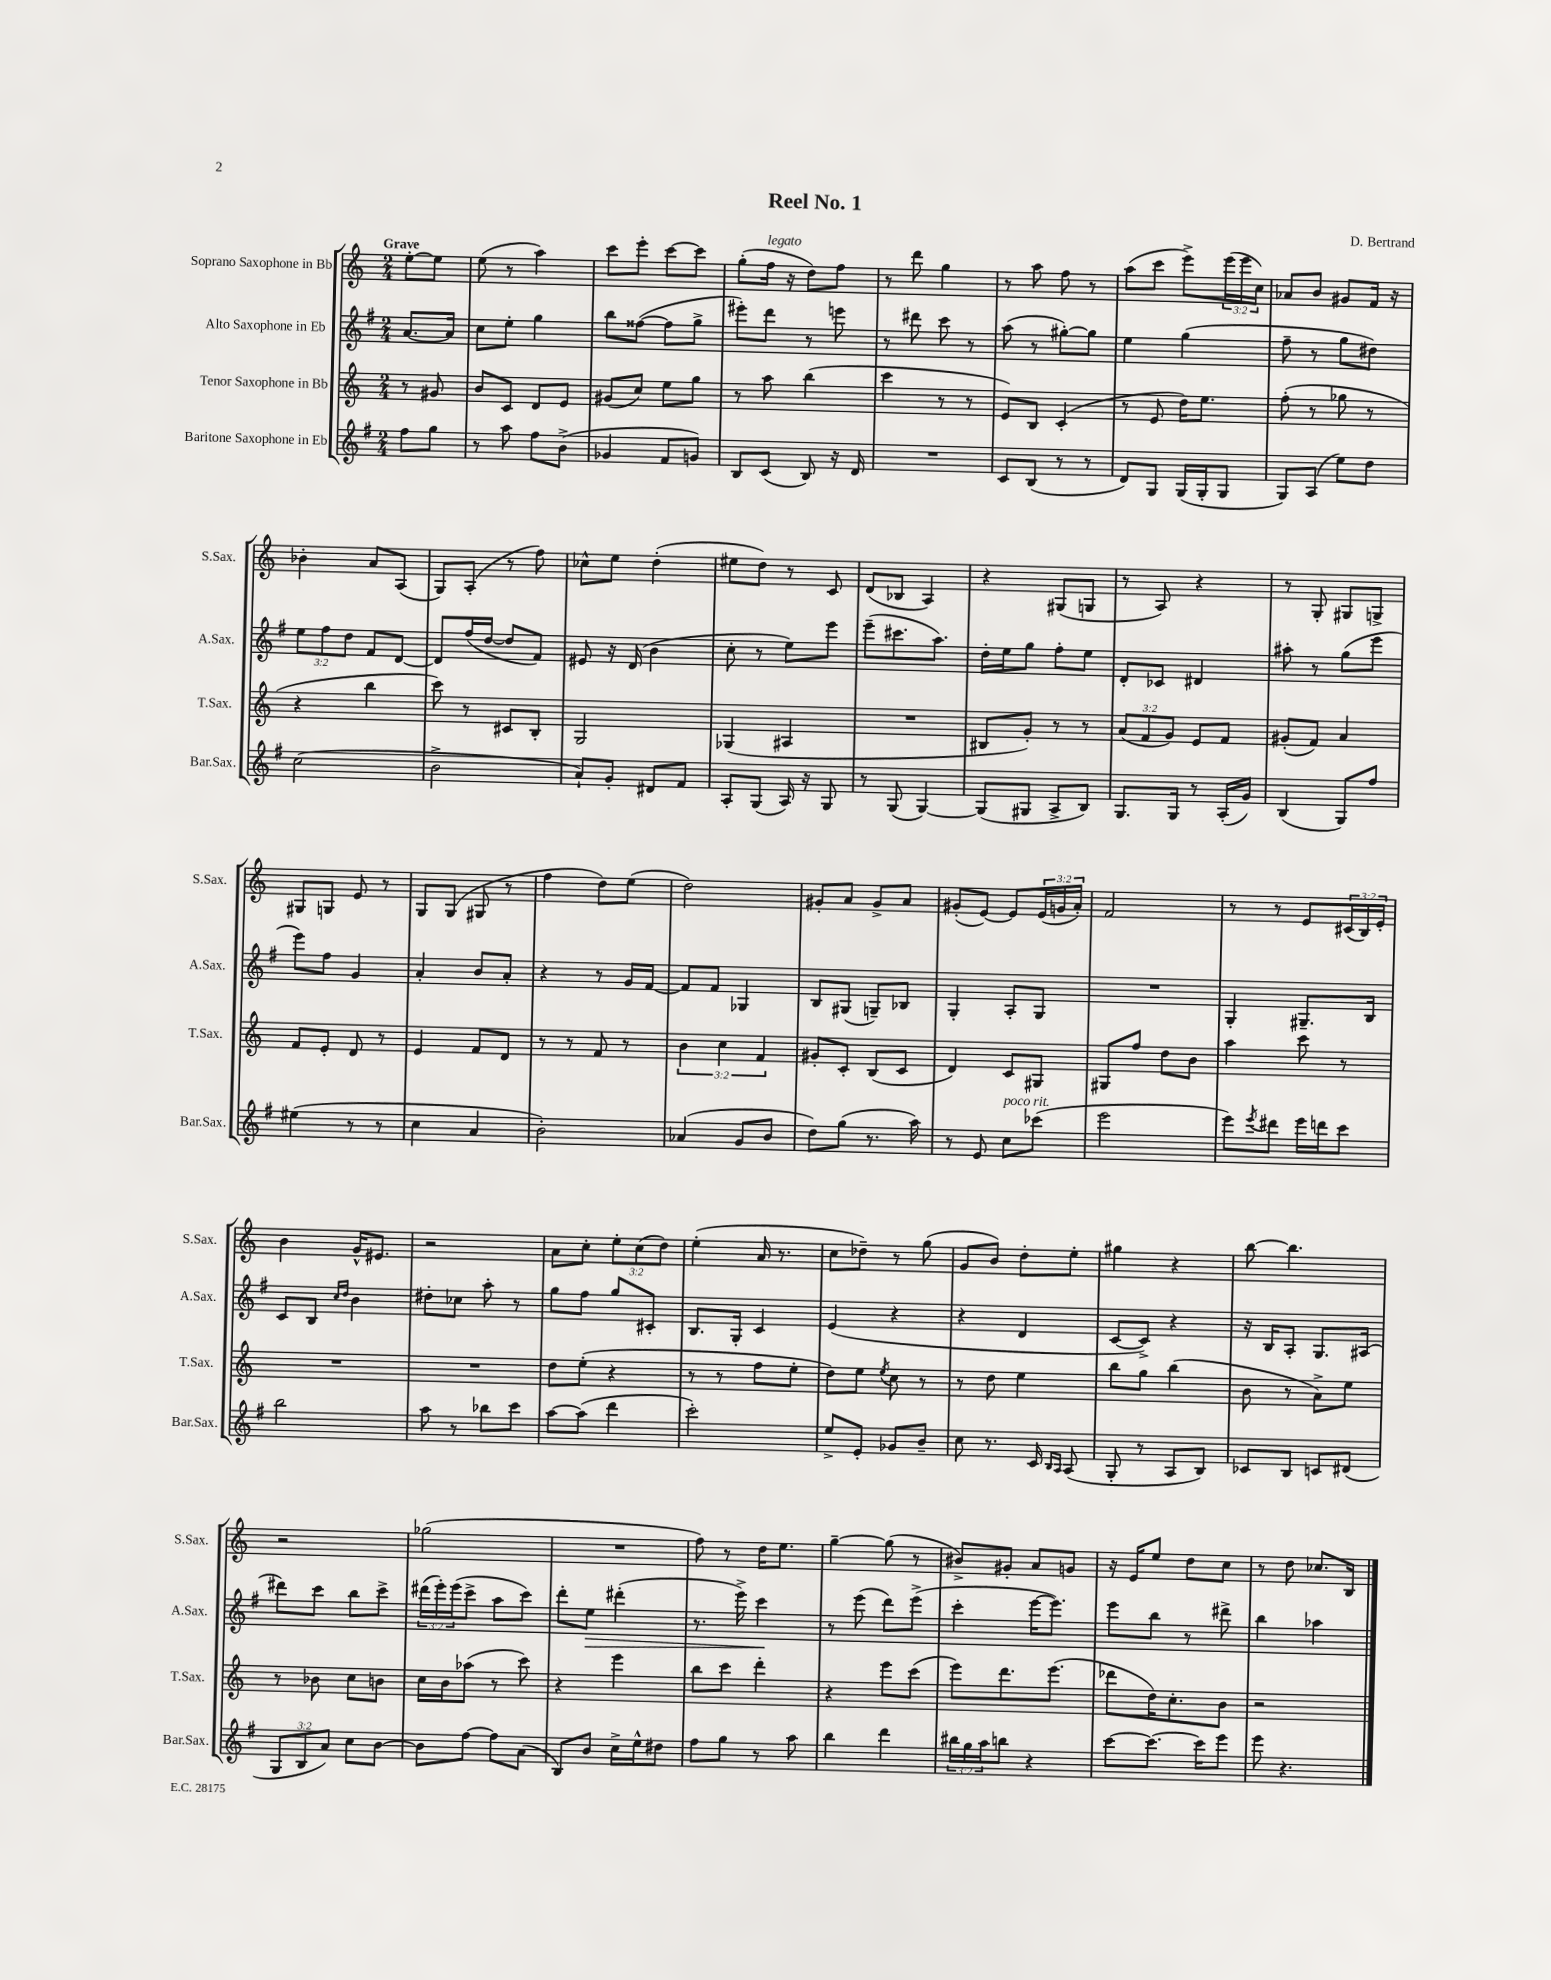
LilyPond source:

\header { title = "Reel No. 1" composer = "D. Bertrand" }
<<
\new StaffGroup <<
\new Staff = "s0" \with { instrumentName = "Soprano Saxophone in Bb" shortInstrumentName = "S.Sax." } {
    \clef treble \key c \major \numericTimeSignature \time 2/4 \override Staff.TupletNumber.text = #tuplet-number::calc-fraction-text \partial 4 \tempo "Grave"
    e''8~-. e''8 |
    e''8( r8 a''4) |
    c'''8 e'''8-. c'''8~ c'''8 |
    g''8-.( f''16^\markup { \italic "legato" } r16 d''8) f''8 |
    r8 d'''8 g''4 |
    r8 a''8 f''8 r8 |
    a''8( c'''8 e'''8->) \tuplet 3/2 { e'''16( e'''16 c''16) } |
    aes'8 b'8 gis'8 f'16 r16 |
    bes'4-. a'8 a8( |
    g8) a8-.( r8 f''8) |
    ces''8-^ e''8 d''4-.( |
    eis''8 d''8) r8 c'8 |
    d'8( bes8 a4) |
    r4 gis8( g8 |
    r8 a8) r4 |
    r8 g8-. gis8 g8-> |
    gis8 g8 e'8 r8 |
    g8 g8( gis8 r8 |
    f''4 d''8) e''8( |
    d''2) |
    gis'8-. a'8 gis'8-> a'8 |
    gis'8-.( e'8~) e'8 \tuplet 3/2 { e'16( g'16 a'16-.) } |
    f'2 |
    r8 r8 e'8 \tuplet 3/2 { cis'16( b16) e'16-. } |
    b'4 g'16-^ eis'8. |
    r2 |
    a'8 c''8-. \tuplet 3/2 { e''8-. c''8( d''8) } |
    e''4-.( a'16 r8. |
    c''8 des''8--) r8 g''8( |
    g'8 b'8) d''8-. e''8-. |
    gis''4 r4 |
    b''8~ b''4. |
    r2 |
    ges''2( |
    R2 |
    f''8) r8 d''16 e''8. |
    g''4~-- g''8( r8 |
    bis'8->) gis'8-. a'8 g'8 |
    r16 e'16 e''8 d''8 c''8 |
    r8 d''8 ces''8. b16 \bar "|." |
}
\new Staff = "s1" \with { instrumentName = "Alto Saxophone in Eb" shortInstrumentName = "A.Sax." } {
    \clef treble \key g \major \numericTimeSignature \time 2/4 \override Staff.TupletNumber.text = #tuplet-number::calc-fraction-text \partial 4
    a'8.~ a'16 |
    c''8 e''8-. g''4 |
    b''8 fisis''8~( fisis''8 g''8-> |
    eis'''8-.) d'''8 r8 e'''8 |
    r8 dis'''8 c'''8 r8 |
    a''8( r8 gis''8~-.) gis''8 |
    e''4 g''4( |
    fis''8-- r8 g''8 dis''8) |
    \tuplet 3/2 { e''8 fis''8 d''8 } fis'8 d'8~ |
    d'8 fis''16( d''16~ d''8 fis'8) |
    eis'8 r16 d'16( b'4 |
    c''8-. r8 e''8) e'''8 |
    e'''8--( cis'''8. a''8.) |
    d''16-. e''16 g''8 fis''8-. e''8 |
    d'8-. ces'8 dis'4 |
    ais''8-. r8 g''8( e'''8 |
    e'''8) fis''8 g'4 |
    a'4-. b'8 a'8-. |
    r4 r8 g'16 fis'16~ |
    fis'8 fis'8 ges4 |
    b8 gis8( g8--) bes8 |
    g4-. a8-. g8 |
    R2 |
    g4-. gis8.-- b16 |
    c'8 b8 \grace { c''16 d''16 } b'4 |
    dis''8-. ces''8 a''8-. r8 |
    g''8 fis''8 g''8 cis'8-. |
    b8. g16-. c'4 |
    e'4( r4 |
    r4 d'4 |
    c'8~ c'8->) r4 |
    r16 b16 a8-. g8. ais16( |
    dis'''8) c'''8 b''8 c'''8-> |
    \tuplet 3/2 { dis'''16( e'''16-.) e'''16( } c'''8-> a''8 c'''8) |
    d'''8-. e''8\> dis'''4-.( |
    r8. e'''16->) c'''4\! |
    r8 e'''8( d'''8) e'''8->( |
    c'''4-. e'''16~ e'''8.) |
    e'''8 b''8 r8 dis'''8-> |
    b''4 aes''4 \bar "|." |
}
\new Staff = "s2" \with { instrumentName = "Tenor Saxophone in Bb" shortInstrumentName = "T.Sax." } {
    \clef treble \key c \major \numericTimeSignature \time 2/4 \override Staff.TupletNumber.text = #tuplet-number::calc-fraction-text \partial 4
    r8 gis'8 |
    b'8 c'8 d'8 e'8 |
    gis'8( c''8) e''8 g''8 |
    r8 a''8 b''4( |
    c'''4 r8 r8 |
    e'8) b8 c'4-.( |
    r8 e'8 d''16) e''8. |
    f''8-.( r8 ges''8 r8 |
    r4 b''4 |
    c'''8) r8 cis'8 b8-. |
    g2 |
    ges4( ais4 |
    R2 |
    bis8 g'8-.) r8 r8 |
    \tuplet 3/2 { a'8( f'8 g'8) } e'8 f'8 |
    gis'8-.( f'8) a'4 |
    f'8 e'8-. d'8 r8 |
    e'4 f'8 d'8 |
    r8 r8 f'8 r8 |
    \tuplet 3/2 { b'4 c''4 f'4 } |
    gis'8-. c'8-. b8( c'8 |
    d'4) c'8 gis8 |
    gis8 f''8 d''8 b'8 |
    a''4 c'''8 r8 |
    R2 |
    R2 |
    d''8 e''8-.( r4 |
    r8 r8 f''8 e''8-. |
    d''8) e''8 \acciaccatura { e''8 } c''8 r8 |
    r8 d''8 e''4 |
    b''8 g''8 b''4( |
    b'8 r8 a'8->) e''8 |
    r8 bes'8 c''8 b'8 |
    c''16 b'16 aes''8( r8 c'''8) |
    r4 e'''4 |
    b''8 c'''8 d'''4-. |
    r4 e'''8 c'''8( |
    e'''8) d'''8. e'''8.( |
    des'''8 d''16) c''8.-. b'8 |
    r2 \bar "|." |
}
\new Staff = "s3" \with { instrumentName = "Baritone Saxophone in Eb" shortInstrumentName = "Bar.Sax." } {
    \clef treble \key g \major \numericTimeSignature \time 2/4 \override Staff.TupletNumber.text = #tuplet-number::calc-fraction-text \partial 4
    fis''8 g''8 |
    r8 a''8 fis''8 b'8->( |
    ges'4 fis'8 g'8) |
    b8 c'8( b8) r16 d'16 |
    R2 |
    c'8 b8( r8 r8 |
    d'8) g8 g16( g16-. g8 |
    g8) a8( e''8) d''8 |
    c''2( |
    b'2-> |
    a'8-!) g'8-. dis'8 fis'8 |
    a8-. g8( a16) r16 g8 |
    r8 g8( g4~) |
    g8( gis8 a8-> b8) |
    g8. g16 r8 a16-.( g'16) |
    b4( g8) fis''8 |
    eis''4( r8 r8 |
    c''4 a'4 |
    b'2-.) |
    aes'4( g'8 b'8 |
    d''8) g''8( r8. a''16) |
    r8 e'8 c''8^\markup { \italic "poco rit." } ces'''8( |
    e'''2 |
    e'''8) \acciaccatura { e'''8 } dis'''8 e'''16 d'''16 c'''8 |
    b''2 |
    a''8 r8 bes''8 c'''8 |
    a''8~ a''8( d'''4 |
    c'''2-.) |
    e''8-> e'8-. ges'8 b'8-- |
    c''8 r8. c'16 \grace { b16 a16 } a8( |
    g8-. r8 a8 b8) |
    ces'8 b8 c'8 dis'8( |
    \tuplet 3/2 { g8 b8 a'8) } c''8 b'8~ |
    b'8 fis''8~ fis''8 a'8( |
    b8) b'8 c''16-> e''16-^ dis''8 |
    fis''8 g''8 r8 a''8 |
    b''4 d'''4 |
    \tuplet 3/2 { bis''16 g''16 a''16 } b''8 r4 |
    c'''8~ c'''8.~ c'''16 e'''8 |
    e'''8 r4. \bar "|." |
}
>>
>>
\layout { \context { \Score \remove "Bar_number_engraver" } }
